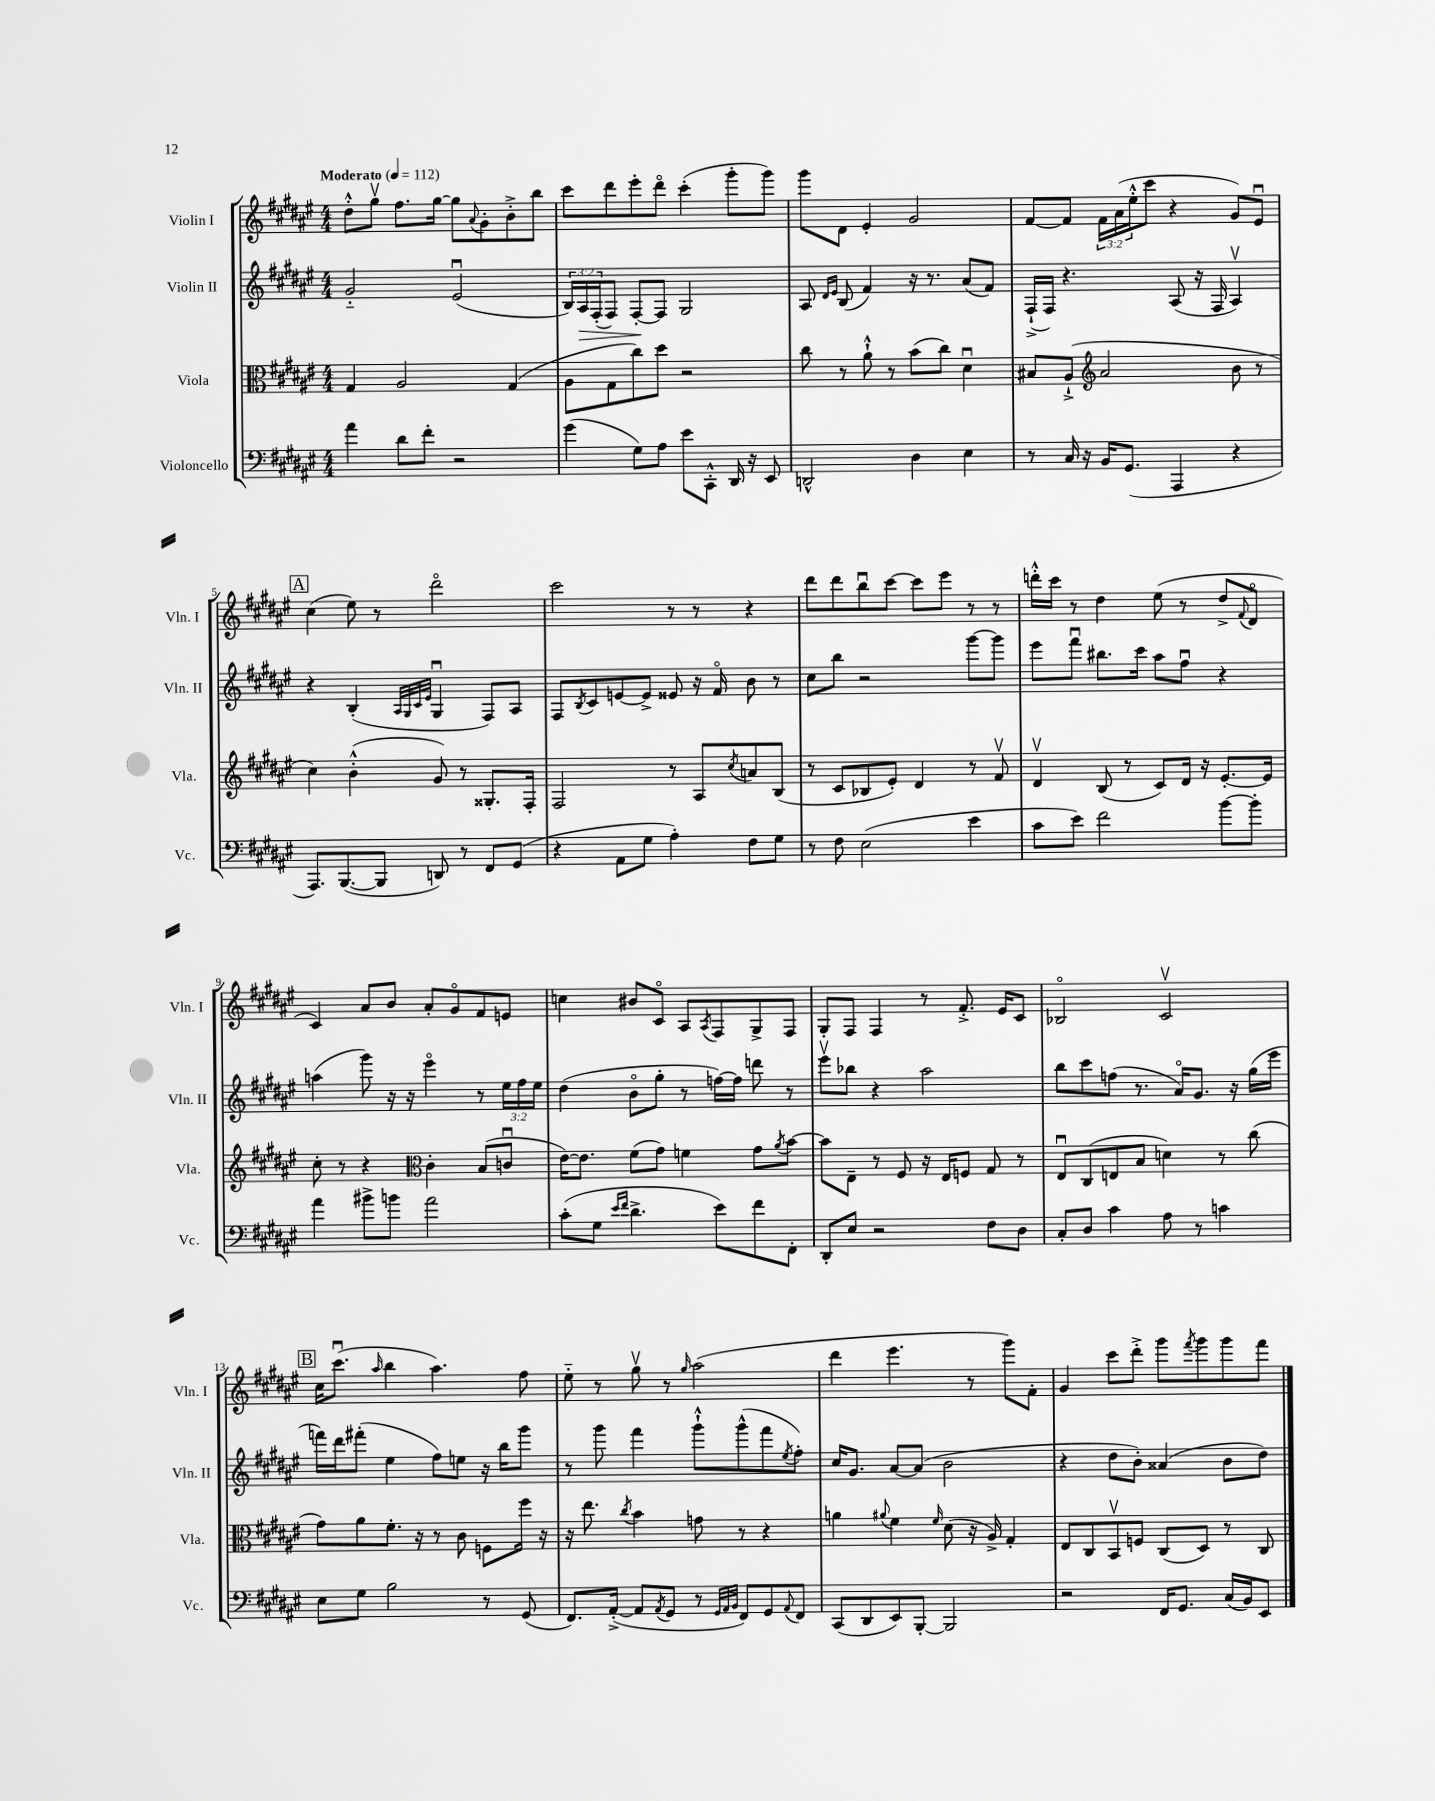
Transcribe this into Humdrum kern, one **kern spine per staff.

**kern	**kern	**kern	**kern
*staff4	*staff3	*staff2	*staff1
*clefF4	*clefC3	*clefG2	*clefG2
*k[f#c#g#d#a#e#]	*k[f#c#g#d#a#e#]	*k[f#c#g#d#a#e#]	*k[f#c#g#d#a#e#]
*M4/4	*M4/4	*M4/4	*M4/4
*MM112	*MM112	*MM112	*MM112
4a#\	4G#/	2g#'~/	8dd#'^^\L
.	.	.	8gg#v\J
8d#\L	2A#/	.	8.ff#\L
8f#'\J	.	.	.
.	.	.	[16gg#\Jk
2r	.	(2e#u/	8gg#\]L
.	.	.	8qqa#/
.	.	.	8g#'\
.	(4G#/	.	8b'^\
.	.	.	8bb\J
=	=	=	=
(4g#\	8A#\L	24B/LL)	8ccc#\L
.	.	24A#/	.
.	.	(24F#'/J	.
.	8G#\	8F#/J)	8ddd#\
8G#\L)	8cc#\)	[8F#'/L	8eee#'\
8A#\J	8dd#\J	8F#/]J	8ddd#o\J
8e#\L	2r	2G#/	(4ccc#'\
8CC#'^^\J	.	.	.
16DD#/	.	.	8ggg#'\L
16r	.	.	.
8EE#/	.	.	8ggg#\J)
=	=	=	=
2DD^^/	8cc#\	8A#/	8ggg#\L
.	.	16qqd#/LL	.
.	.	16qqe#/JJ	.
.	8r	(8B/	8d#\J
.	8a#`^^\	4f#/)	4e#'/
.	8r	.	.
4D#\	(8b\L	16r	2g#/
.	.	8.r	.
.	8cc#\J)	.	.
4E#\	4d#u\	(8a#/L	.
.	.	8f#/J)	.
=	=	=	=
8r	8B#/L	(16F#`^/LL	[8f#/L
.	.	16F#/JJ)	.
16C#/	(8A#`^/J	4.r	8f#/]J
16r	.	.	.
*	*clefG2	*	*
16BB/LK	2a#/	.	24f#\LL
.	.	.	(24a#\
(8.GG#/J	.	.	.
.	.	.	24ee#'^^\J
.	.	.	8ccc#\J
4AAA#/	.	(8A#/	4r
.	.	16r	.
.	.	16F#/	.
4r	8b\	4A#v/)	8g#/L)
.	8r	.	8e#u/J
=	=	=	=
8.AAA#/L)	4cc#\)	4r	(4cc#\
([8.BBB/	.	.	.
.	(4b'^^\	(4B'/	8ee#\)
8BBB/]J	.	.	8r
.	.	32qqA#/LLL	.
.	.	32qqG#/	.
.	.	32qqc#/	.
.	.	32qqe#/JJJ	.
8DD/)	8g#/)	4G#u/	2ddd#o\
8r	8r	.	.
8FF#/L	8.G##'/L	8F#/L)	.
(8GG#/J	.	8A#/J	.
.	16F#'/Jk	.	.
=	=	=	=
4r	2F#/	8F#/L	2ccc#\
.	.	8qB/	.
.	.	8c#/	.
8AA#\L	.	[8e/	.
8G#\J	.	8e^/]J	.
4A#'\)	8r	8e##/	8r
.	8A#/L	16r	8r
.	.	16f#o/	.
.	8qcc#/	.	.
8F#\L	8a/	8b\	4r
8G#\J	(8B/J	8r	.
=	=	=	=
8r	8r	8cc#\L	8ddd#\L
8F#\	8c#/L	8bb\J	8ddd#\
(2E#\	8B-/	2r	8bbu\
.	8e#'/J)	.	[8ccc#\J
.	4d#/	.	8ccc#\]L
.	.	.	8eee#\J
4e#\	8r	[8ggg#\L	8r
.	8f#v/	8ggg#\]J	8r
=	=	=	=
8c#\L	4d#v/	8eee#\L	16ddd'^^\LL
.	.	.	16ccc#\JJ
8e#\J)	.	8fff#u\J	8r
2f#\	(8B/	8.bb#\L	4dd#\
.	8r	.	.
.	.	16ccc#\Jk	.
.	8c#/L)	8aa#\L	(8ee#\
.	16d#/Jk	8ff#u\J	8r
.	16r	.	.
[8b\L	[8.e#'/L	4r	8dd#^/L
.	.	.	8qqf#/
8b'\]J	.	.	8d#o/J
.	16e#/]Jk	.	.
=	=	=	=
4a#\	8cc#'\	(4aa\	4c#/)
.	8r	.	.
8b#^\L	4r	8ggg#\)	8a#/L
8b\J	.	16r	8b/J
.	.	16r	.
*	*clefC3	*	*
2a#\	4c#'\	4eee#o\	8a#'/L
.	.	.	8g#o/
.	(8B/L	8r	8f#/
.	8cu/J	24ee#\LL	8e/J
.	.	24ff#\	.
.	.	24ee#\JJ	.
=	=	=	=
(8c#'\L	[16e#\LK)	(4dd#\	4cc\
.	8.e#\]J	.	.
8G#\J	.	.	.
16qqe#/LL	.	.	.
16qqf#/JJ	.	.	.
4.d#^\	(8f#\L	8bo\L	8b#/L
.	8g#\J)	8gg#'\J	8c#o/J
.	4f\	8r	8A#/L
.	.	.	8qA#/
8e#\L)	.	[16ff\LL)	8F#/
.	.	16ff\]JJ	.
8f#\	8g#\L	8ddd\	8G#^/
.	8qa#/	.	.
8FF#'\J	[8b\J	8r	8F#/J
=	=	=	=
8DD#'/L	8b\]L	8eee#v\L	8G#'/L
8E#/J	8E#~\J	8bb-\J	8F#/J
2r	8r	4r	4F#/
.	8F#/	.	.
.	16r	2aa#\	8r
.	16E#/LK	.	.
.	8F/J	.	8.f#'^/
8F#\L	8G#/	.	.
.	.	.	16e#/LK
8D#\J	8r	.	8c#/J
=	=	=	=
8C#'/L	8E#u/L	8bb\L	2B-o/
8D#/J	(8C#/	8ccc#\	.
4c#\	8E/	(8ff\J	.
.	8B/J	8.r	.
8A#\	4d\)	.	2c#v/
.	.	16a#o/LK)	.
8r	.	8.g#/J	.
4c\	8r	.	.
.	.	16r	.
.	(8cc#\	(16gg#\LL	.
.	.	16eee#\JJ	.
=	=	=	=
8E#\L	8g#\L)	16fff\LL)	16cc#\LK
.	.	16ddd#\J	(8.ccc#u\J
8G#\J	8a#\	(8fff#'\J	.
.	.	.	16qqaa#/
2B\	8.f#'\J	4ee#\	4bb\
.	16r	.	.
.	8r	8ff#\L)	4.aa#\)
.	8c#\	8ee\J	.
8r	8F\L	16r	.
.	.	16bb\LK	.
(8GG#/	16ff#\Jk	8ggg#\J	8ff#\
.	16r	.	.
=	=	=	=
8.FF#/L)	16r	8r	8ee#'~\
.	8.ee#\	.	.
.	.	8ggg#\	8r
([16AA#'^/Jk	.	.	.
.	8qcc#/	.	.
8AA#/]L	4b\	4fff#\	8gg#v\
8qAA#/	.	.	.
8GG#/J	.	.	8r
.	.	.	16qqgg#/
8r	8g\	8ggg#`^^\L	(2aa#\
32qqGG#/LLL	.	.	.
32qqAA#/	.	.	.
32qqBB/JJJ	.	.	.
8FF#/L)	8r	(8ggg#^^\	.
8GG#/	4r	8fff#\	.
8qqAA#/	.	8qee#/	.
8FF#/J	.	8ff#'\J)	.
=	=	=	=
(8CC#/L	4a\	16cc#/LK	4ddd#\
.	.	8.g#/J	.
8DD#/	.	.	.
.	8qqa#/	.	.
8EE#/)	4f#\	[8a#/L	4.eee#\
[8BBB'/J	.	(8a#/]J	.
.	16qqf#/	.	.
2BBB/]	(8d#\	2b\	.
.	16r	.	8r
.	16A#^/)	.	.
.	4G#'/	.	8ggg#\L)
.	.	.	8f#'\J
=	=	=	=
2r	8E#/L	4r	4g#/
.	8C#/	.	.
.	8BBv/	8dd#\L	8ccc#\L
.	8F/J	8b'\J)	8ddd#'^\J
16FF#/LK	(8C#/L	(4a##/	8ggg#\L
8.GG#/J	.	.	.
.	.	.	8qfff#/
.	8D#/J)	.	8ggg#\
(16C#/LL	8r	8b\L	8ggg#\
16BB/J)	.	.	.
8EE#/J	8C#/	8dd#\J)	8fff#\J
==	==	==	==
*-	*-	*-	*-
